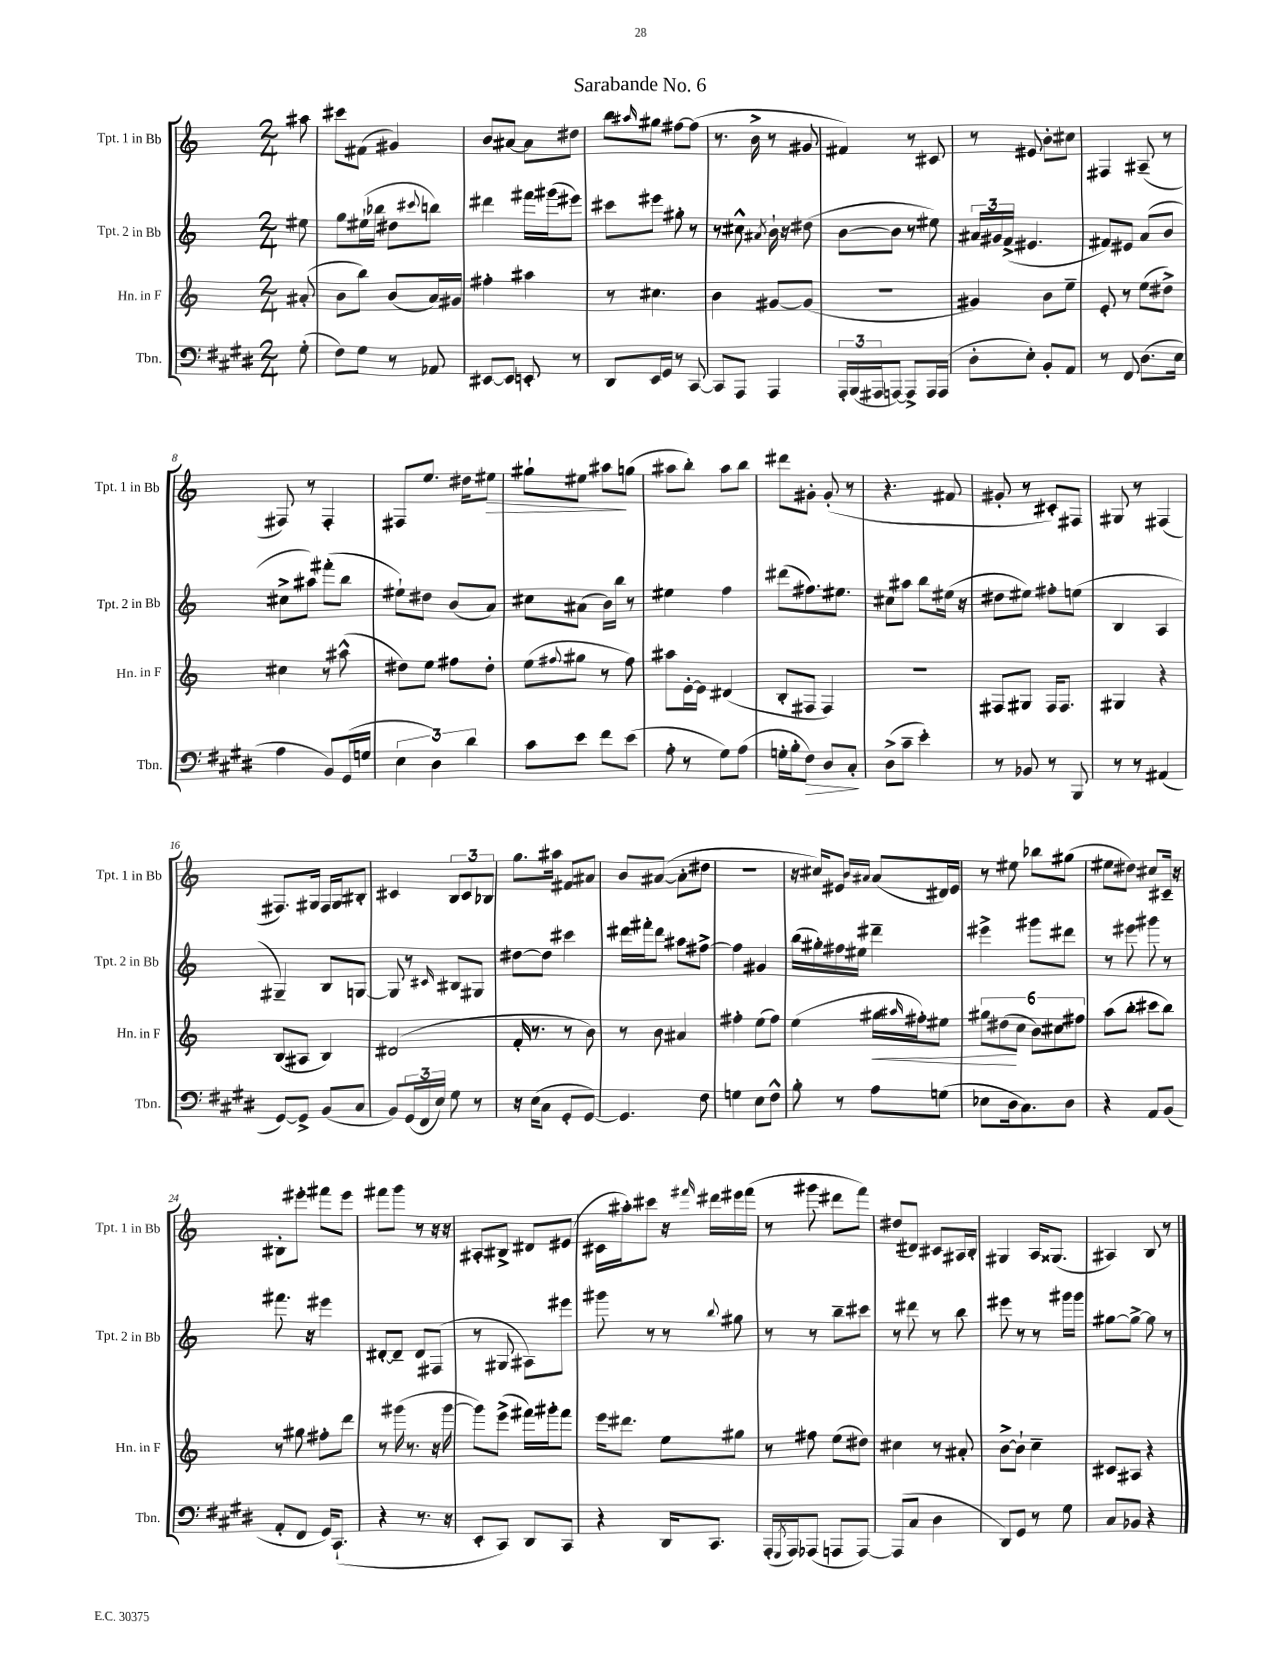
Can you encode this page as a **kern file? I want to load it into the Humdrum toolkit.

**kern	**kern	**kern	**kern
*staff4	*staff3	*staff2	*staff1
*clefF4	*clefG2	*clefG2	*clefG2
*k[f#c#g#d#]	*k[]	*k[]	*k[]
*M2/4	*M2/4	*M2/4	*M2/4
(8G#'	(8a#'	8ee#	8aa#
=	=	=	=
8F#)	8b	8gg	8ccc#
8G#	8bb)	(16ee#`	(8f#
.	.	16bb-	.
8r	(8b	8dd#	4g#)
.	.	8qqccc#	.
8AA-	16a)	8bb)	.
.	16g#	.	.
=	=	=	=
[8EE#	4ff#'	4ddd#	8b
8EE#]	.	.	[8a#
8EE'	4aa#	16fff#	8a#]
.	.	(16ggg#	.
8r	.	8eee#)	8dd#
=	=	=	=
8DD#	8r	8ccc#	8bb
.	.	.	16qqaa#
16EE	4.cc#	8eee#	8gg#
16GG#	.	.	.
8r	.	8gg#'	[8ff#
[8CC#	.	8r	(8ff#]
=	=	=	=
8CC#]	4b	8r	8.r
8AAA	.	8cc#^^	.
.	.	.	16b^
.	.	8qa#	.
4AAA	[8g#	16b`	8r
.	.	16r	.
.	(8g#]	(8dd#	8g#
=	=	=	=
24AAA'	2r	[8b	4f#)
(24BBB	.	.	.
24AAA#	.	.	.
[8AAA)	.	8b]	.
8AAA^]	.	8r	8r
16AAA	.	8ee#)	8c#
(16AAA	.	.	.
=	=	=	=
8D#'	4g#)	24a#	8r
.	.	24g#	.
.	.	(24f^	.
8E')	.	4.e#	8e#
8BB'	8b	.	8b'
8AA	8ee~	.	8cc#
=	=	=	=
8r	8e'	8f#)	4F#
8FF#	8r	8e#	.
(8.D#	(8ee	(8a	(8A#~
.	8dd#^)	8b	8r
16E	.	.	.
=	=	=	=
4A	4cc#	8cc#^	8F#)
.	.	8aa#)	8r
8BB)	8r	(8fff#'	4F#'
(16GG#	(8aa#^^	8bb	.
16G	.	.	.
=	=	=	=
6E	8dd#)	8ee#`)	8F#
.	8ee	8dd#	8.ee
6D#)	.	.	.
.	8ff#	(8b	.
.	.	.	16dd#
6d#	.	.	.
.	8dd#'	8a)	8ee#
=	=	=	=
8c#	(8ee	8cc#	8gg#`
.	8qqff#	.	.
8e	8gg#	(8a#	8ee#
8f#	8r	16b)	8aa#
.	.	16bb	.
(8e	8ff#)	8r	(8gg
=	=	=	=
8A'	8aa#	4ee#	8aa#
8r	[16e'	.	8bb')
.	16e]	.	.
8G#)	(4d#	4ff	8aa#
(8A	.	.	8bb
=	=	=	=
16G'	8B'	(8ddd#	8ddd#
16B'	.	.	.
8F#)	8F#	8.ff#)	8g#'
8D#	4F#)	.	(8g#'
.	.	8.ee#	.
8C#'	.	.	8r
=	=	=	=
(8D#^	2r	8cc#	4.r
8c#~	.	8aa#	.
4e')	.	8bb	.
.	.	(16ee#	8f#
.	.	16r	.
=	=	=	=
8r	8F#	8dd#	8g#'
8BB-	8G#	8ee#)	8r
8r	16F#	8ff#'	8c#')
.	8.F#	.	.
8BBB	.	(8ee	8F#
=	=	=	=
8r	4G#	4B	8G#
8r	.	.	8r
(4AA#	4r	4A	(4F#
=	=	=	=
[8GG#)	(8B	4G#~)	8.F#)
8GG#^]	8A#	.	.
.	.	.	16G#
(8BB	4B)	8B	16F#
.	.	.	16G#
8C#	.	[8G	8B#'
=	=	=	=
8BB)	(2d#	8G]	4c#
(24GG#	.	8r	.
24FF#	.	.	.
24E)	.	.	.
.	.	16qqc#	.
8G#	.	8B#	12B
.	.	.	12c#
8r	.	8G#	.
.	.	.	12B-
=	=	=	=
16r	16f'	[8dd#	8.gg
(16E	8.r	.	.
8C#	.	8dd#]	.
.	.	.	16aa#
8GG#'	8r	4ccc#	8f#
[8GG#)	8b)	.	8a#
=	=	=	=
4.GG#]	8r	16ddd#	8b
.	.	16fff#'	.
.	8b	8ddd#	([8a#
.	4a#	8aa#	8a#']
8F#	.	[8ff#^	8dd#
=	=	=	=
4G	4ff#'	4ff#]	2r
8E	(8ee	4g#	.
8F#^^	8ff#)	.	.
=	=	=	=
8B'	(4ee	(16bb	16r
.	.	16gg#')	16cc#)
8r	.	16ff#	8e#
.	.	16ee#	.
.	.	.	16qqb
.	.	.	16qqa#
8A	16gg#	4ddd#~	(8a#
.	16qqaa#	.	.
.	16ff#')	.	.
(8G	8ee#	.	16d#)
.	.	.	16e#
=	=	=	=
8E-	12gg#	4eee#^	8r
.	(12dd#	.	.
16D#	.	.	8ee#
.	12cc	.	.
8.C#)	.	.	.
.	12b)	8ggg#	8bb-
.	12cc#	.	.
8D#	.	8ddd#	(8gg#
.	12ff#	.	.
=	=	=	=
4r	(8aa	8r	8ee#
.	8bb'	8eee#	8dd#)
8AA	8ccc#	8ggg#	8cc#
(8BB	8bb)	8r	16c#~
.	.	.	16r
=	=	=	=
8AA'	8r	8.fff#	8B#'
8FF#	8gg#	.	8eee#'
.	.	16r	.
16GG#)	8ff#'	4eee#	8fff#
(8.CC#`	.	.	.
.	8ddd	.	8eee#
=	=	=	=
4r	8r	[8d#'	8fff#
.	(16ggg#	8d#~]	8ggg
.	8.r	.	.
8.r	.	8d#	8r
.	16r	(8F#	16r
16r	[16ggg#	.	16r
=	=	=	=
8EE'	8ggg#])	8r	8A#'
8CC#)	(8eee^	8G#	8B#^
8DD#	16fff#)	8A#)	8d#
.	16ggg#'	.	.
8CC#	8fff#	8eee#	(8e#
=	=	=	=
4r	16eee	8ggg#	16c#
.	8.ddd#	.	16aa#')
.	.	8r	8ccc#
16DD#	8ee	8r	16r
.	.	.	16qqfff#
8.CC#	.	.	16ddd#
.	.	8qqbb	.
.	8gg#	8gg#	16eee#
.	.	.	(16fff#
=	=	=	=
(16AAA'	8r	8r	8r
8qGGG#	.	.	.
16AAA)	.	.	.
(8AAA-	8ff#	8r	8ggg#
8AAA	(8ee	8bb~	8ddd#
[8AAA)	8dd#)	8ccc#	8fff)
=	=	=	=
(8AAA]	4cc#	8r	(8dd#
8C#	.	8ddd#	8d#)
4D#	8r	8r	8c#
.	8a#'	8bb	16A#
.	.	.	16B'
=	=	=	=
8DD#)	[8b^	8eee#	4G#
8GG#	8b`]	8r	.
8r	4cc~	8r	16A
.	.	.	(8.G##
8G#	.	16ggg#	.
.	.	16ggg#	.
=	=	=	=
8C#	8c#	[8gg#	4A#)
8BB-	8A#	8gg#^_	.
4r	4r	8gg#]	8B
.	.	8r	8r
==	==	==	==
*-	*-	*-	*-
